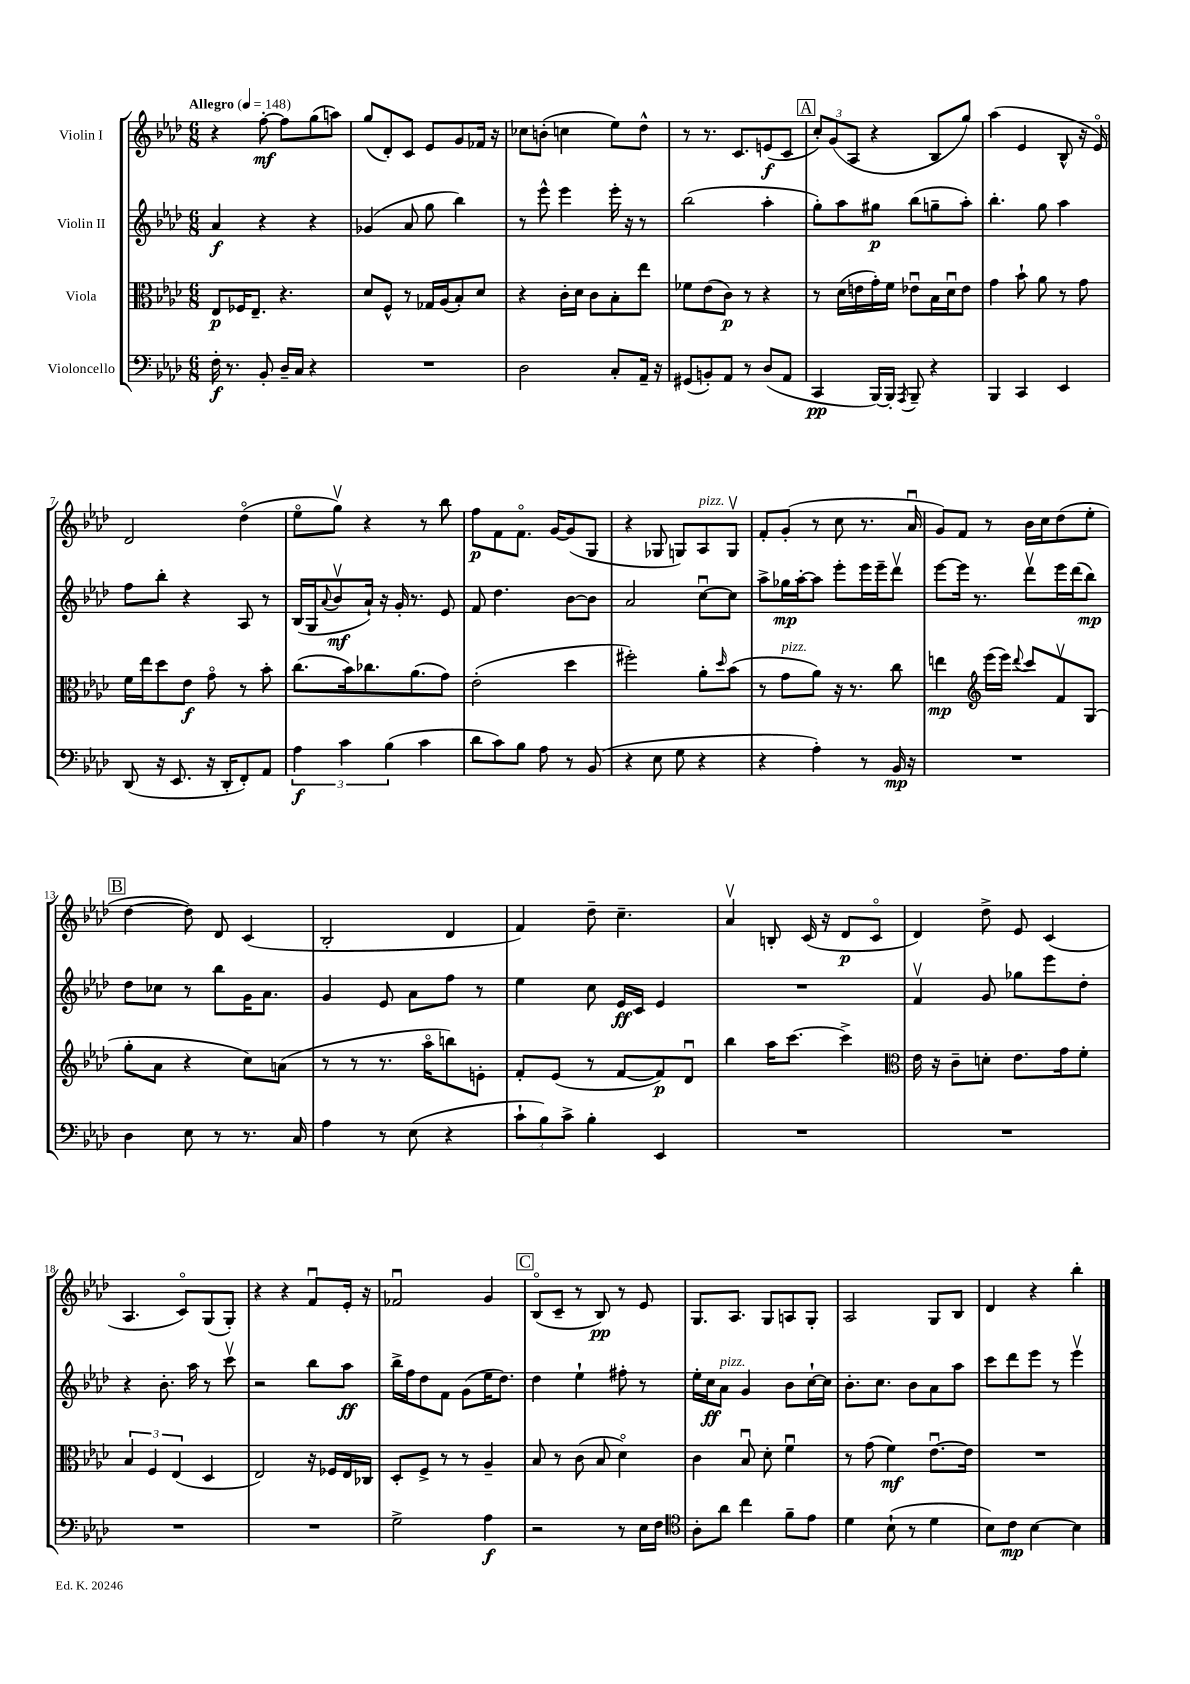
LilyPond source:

<<
\new StaffGroup <<
\new Staff = "s0" \with { instrumentName = "Violin I" } {
    \clef treble \key aes \major \numericTimeSignature \time 6/8 \tempo "Allegro" 4 = 148
    r4 f''8~-.\mf f''8 g''8( a''8) |
    g''8( des'8-.) c'8 ees'8 g'8 fes'16 r16 |
    ces''8 b'8-.( c''4 ees''8) des''8-^ |
    r8 r8. c'8. e'8\f( c'8 |
    \mark \markup { \box "A" } \tuplet 3/2 { c''8-.) g'8( aes8 } r4 bes8 g''8) |
    aes''4( ees'4 bes8-^ r16 ees'16\flageolet) |
    des'2 des''4\flageolet( |
    ees''8\flageolet g''8\upbow) r4 r8 bes''8 |
    f''8\p f'8 f'8.\flageolet g'16~ g'8( g8 |
    r4 ges8 g8) aes8^\markup { \italic "pizz." } g8\upbow |
    f'8-. g'8-.( r8 c''8 r8. aes'16\downbow |
    g'8) f'8 r8 bes'16 c''16 des''8( ees''8-. |
    \mark \markup { \box "B" } des''4~ des''8) des'8 c'4( |
    bes2-. des'4 |
    f'4) des''8-- c''4.-- |
    aes'4\upbow b8-. c'16( r16 des'8\p c'8\flageolet |
    des'4) des''8-> ees'8 c'4( |
    aes4. c'8\flageolet) g8( g8-.) |
    r4 r4 f'8\downbow ees'16-. r16 |
    fes'2\downbow g'4 |
    \mark \markup { \box "C" } bes8\flageolet( c'8-- r8 bes8\pp) r8 ees'8 |
    g8. aes8. g8 a8 g8-. |
    aes2 g8 bes8 |
    des'4 r4 bes''4-. \bar "|." |
}
\new Staff = "s1" \with { instrumentName = "Violin II" } {
    \clef treble \key aes \major \numericTimeSignature \time 6/8
    aes'4\f r4 r4 |
    ges'4( aes'8 g''8 bes''4) |
    r8 ees'''8-^ ees'''4 ees'''16-. r16 r8 |
    bes''2( aes''4-. |
    \mark \markup { \box "A" } g''8-.) aes''8 gis''8\p bes''8( g''8-- aes''8-.) |
    bes''4.-. g''8 aes''4 |
    f''8 bes''8-. r4 aes8 r8 |
    bes16( g16 \appoggiatura { aes'8 } bes'8\upbow\mf aes'16-!) r16 g'16-. r8. ees'8 |
    f'8 des''4. bes'8~ bes'8 |
    aes'2 c''8~\downbow c''8 |
    aes''8-> ges''16\mp aes''16~-. aes''8 ees'''8-. ees'''16 ees'''16-- des'''8\upbow |
    ees'''8~ ees'''16 r8. des'''8\upbow ees'''16 des'''16( bes''8\mp) |
    \mark \markup { \box "B" } des''8 ces''8 r8 bes''8 g'16 aes'8. |
    g'4 ees'8 aes'8 f''8 r8 |
    ees''4 c''8 ees'16\ff c'16 ees'4 |
    R2. |
    f'4\upbow g'8 ges''8 ees'''8 des''8-. |
    r4 bes'8.-. aes''16 r8 c'''8\upbow |
    r2 bes''8 aes''8\ff |
    bes''16-> f''16 des''8 f'8 g'8( ees''16 des''8.) |
    \mark \markup { \box "C" } des''4 ees''4-! fis''8-. r8 |
    ees''16-. c''16\ff aes'8^\markup { \italic "pizz." } g'4 bes'8 c''16~-! c''16 |
    bes'8.-. c''8. bes'8 aes'8 aes''8 |
    c'''8 des'''8 ees'''8 r8 ees'''4\upbow \bar "|." |
}
\new Staff = "s2" \with { instrumentName = "Viola" } {
    \clef alto \key aes \major \numericTimeSignature \time 6/8
    ees8\p fes16 ees8.-- r4. |
    des'8 f8-^ r8 ges16 aes16( bes8-.) des'8 |
    r4 c'16-. des'16 c'8 bes8-. ees''8 |
    fes'8 ees'8( c'8\p) r8 r4 |
    \mark \markup { \box "A" } r8 des'16( e'16 g'16-.) f'16 ees'8\downbow bes16 des'16\downbow ees'8 |
    g'4 bes'8-! aes'8 r8 g'8 |
    f'16 ees''16 des''8 ees'8\f g'8\flageolet r8 bes'8-. |
    c''8.( bes'16) ces''8. aes'8.( g'8) |
    ees'2-.( des''4 |
    fis''2-.) aes'8-. \grace { des''16 } bes'8( |
    r8 g'8^\markup { \italic "pizz." } aes'8) r16 r8. c''8 |
    e''4\mp \clef treble ees'''16( ees'''16) \appoggiatura { des'''8 } c'''8 f'8\upbow g8( |
    \mark \markup { \box "B" } g''8-. aes'8 r4 c''8) a'8( |
    r8 r8 r8. aes''16\flageolet b''8) e'8-. |
    f'8-. ees'8( r8 f'8~ f'8\p) des'8\downbow |
    bes''4 aes''16 c'''8.~ c'''4-> |
    \clef alto ees'16 r16 c'8-- d'8-. ees'8. g'16 f'8-. |
    \tuplet 3/2 { bes4 f4 ees4( } des4 |
    ees2) r16 fes16 ees16 ces16 |
    des8-. f8-> r8 r8 aes4-- |
    \mark \markup { \box "C" } bes8 r8 c'8( bes8 des'4\flageolet) |
    c'4 bes8\downbow des'8-. f'4\downbow |
    r8 g'8( f'4\mf) ees'8.~\downbow ees'16 |
    R2. \bar "|." |
}
\new Staff = "s3" \with { instrumentName = "Violoncello" } {
    \clef bass \key aes \major \numericTimeSignature \time 6/8
    f16-.\f r8. bes,8-. des16-- c16 r4 |
    R2. |
    des2 c8-. aes,16-- r16 |
    gis,8( b,8-.) aes,8 r8 des8( aes,8 |
    \mark \markup { \box "A" } c,4\pp bes,,16~) bes,,16-. \acciaccatura { aes,,8 } bes,,8-- r4 |
    bes,,4 c,4 ees,4 |
    des,8( r16 ees,8. r16 des,16-. f,8-.) aes,8 |
    \tuplet 3/2 { aes4\f c'4 bes4( } c'4 |
    des'8 c'8) bes8 aes8 r8 bes,8( |
    r4 ees8 g8 r4 |
    r4 aes4-.) r8 bes,16\mp r16 |
    R2. |
    \mark \markup { \box "B" } des4 ees8 r8 r8. c16 |
    aes4 r8 ees8( r4 |
    \tuplet 3/2 { c'8-! bes8) c'8-> } bes4-. ees,4 |
    R2. |
    R2. |
    R2. |
    R2. |
    g2-> aes4\f |
    \mark \markup { \box "C" } r2 r8 ees16 f16 |
    \clef tenor aes8-. aes'8 c''4 f'8-- ees'8 |
    des'4 bes8-!( r8 des'4 |
    bes8) c'8\mp bes4~ bes4 \bar "|." |
}
>>
>>
